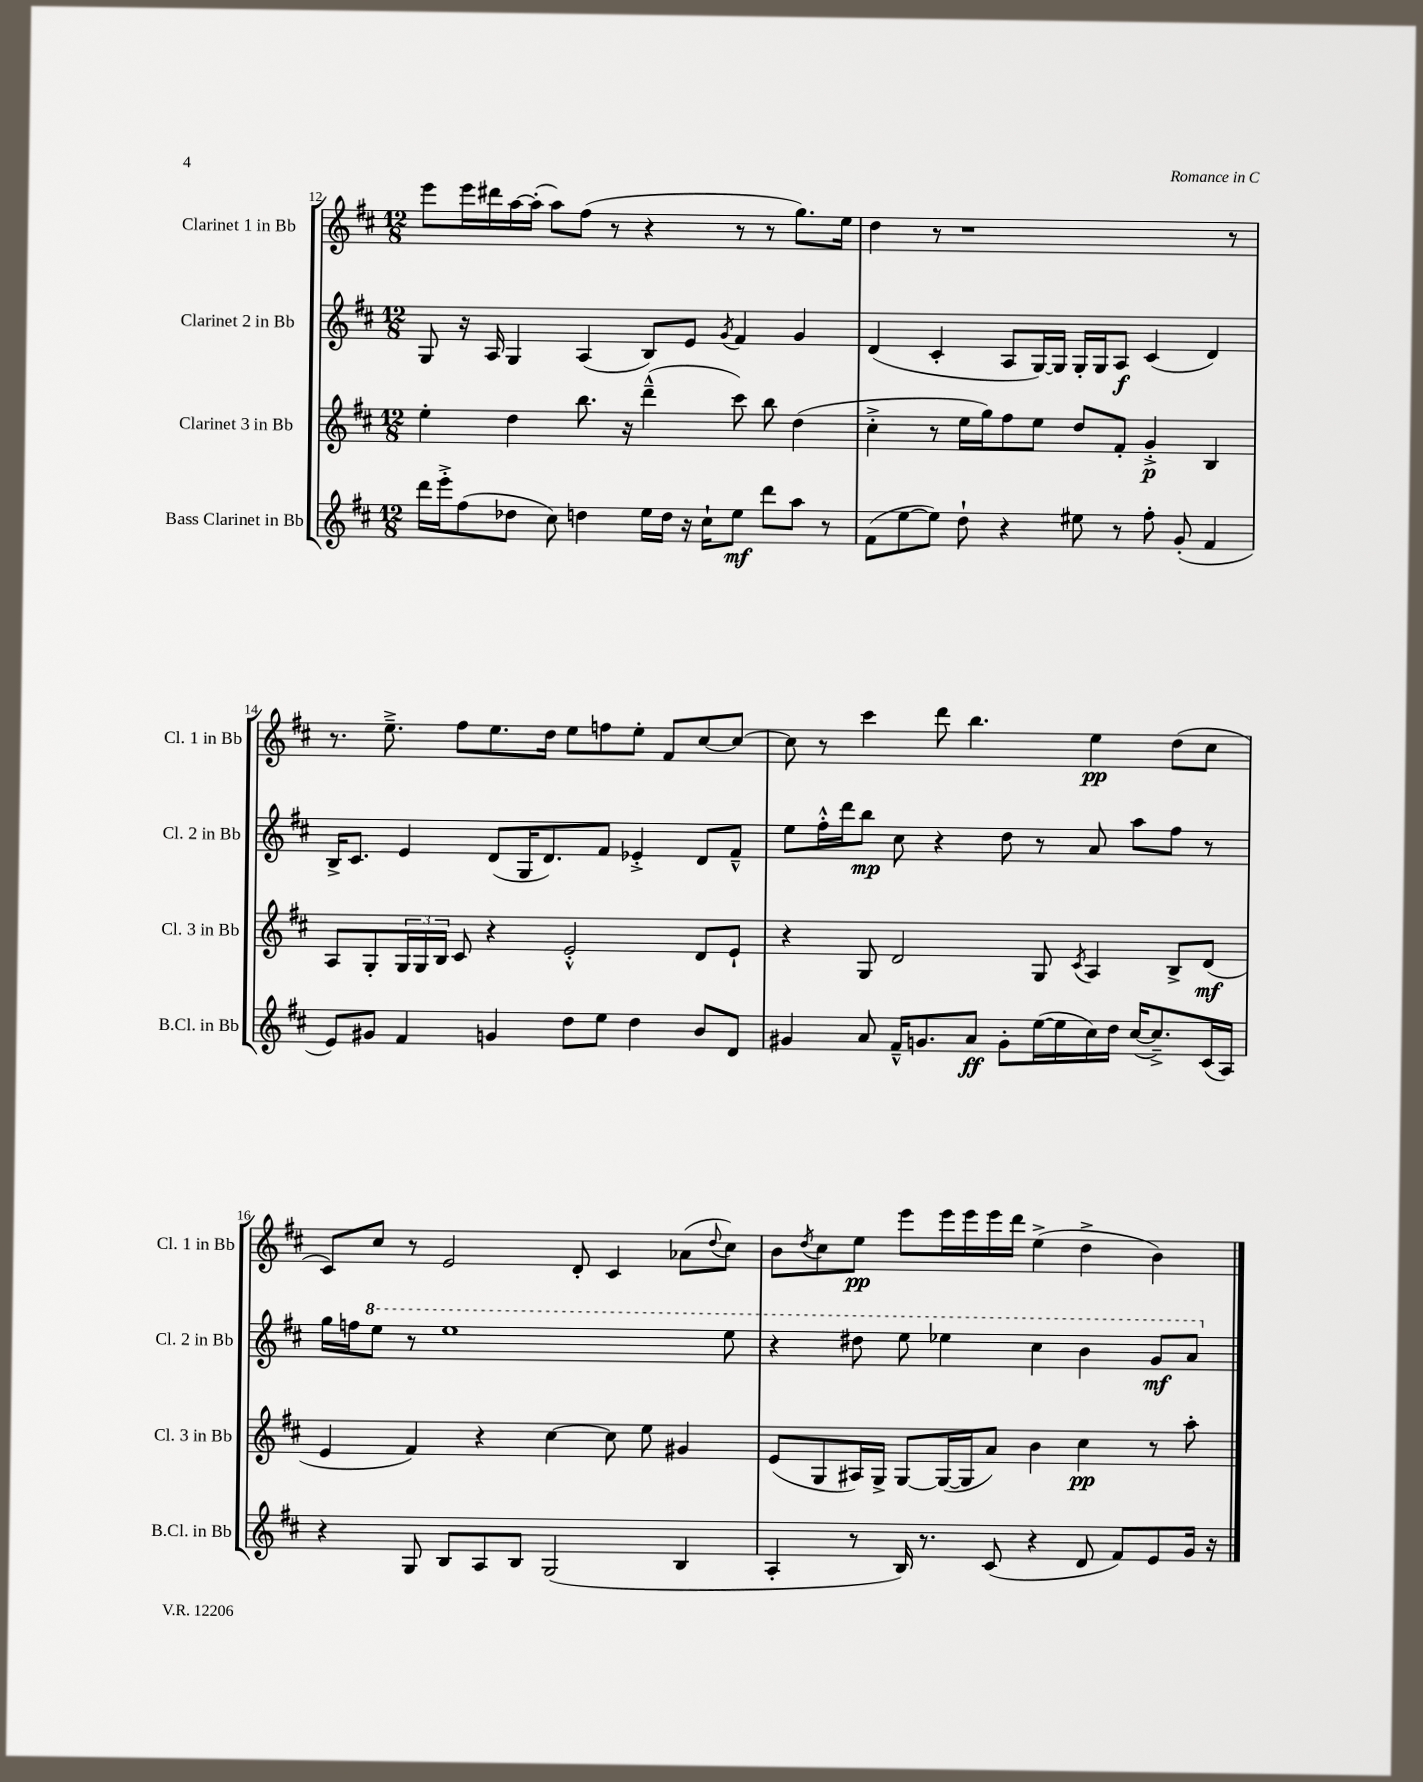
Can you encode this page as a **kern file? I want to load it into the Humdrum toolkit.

**kern	**dynam	**kern	**dynam	**kern	**dynam	**kern	**dynam
*part4	*part4	*part3	*part3	*part2	*part2	*part1	*part1
*staff4	*staff4	*staff3	*staff3	*staff2	*staff2	*staff1	*staff1
*I"Bass Clarinet in Bb	*	*I"Clarinet 3 in Bb	*	*I"Clarinet 2 in Bb	*	*I"Clarinet 1 in Bb	*
*I'B.Cl. in Bb	*	*I'Cl. 3 in Bb	*	*I'Cl. 2 in Bb	*	*I'Cl. 1 in Bb	*
*clefG2	*	*clefG2	*	*clefG2	*	*clefG2	*
*k[f#c#]	*	*k[f#c#]	*	*k[f#c#]	*	*k[f#c#]	*
*M12/8	*	*M12/8	*	*M12/8	*	*M12/8	*
=12	=12	=12	=12	=12	=12	=12	=12
16ddd\LL	.	4ee'\	.	8G/	.	8eee\L	.
16eee'^\J	.	.	.	.	.	.	.
(8ff#\	.	.	.	16r	.	16eee\L	.
.	.	.	.	16A/	.	16ddd#X\	.
8dd-X\J	.	4dd\	.	4G/	.	[16aa\	.
.	.	.	.	.	.	(16aa'\JJ]	.
8cc#\)	.	.	.	.	.	8aa\L)	.
4ddn\	.	8.bb\	.	(4A/	.	(8ff#\J	.
.	.	.	.	.	.	8r	.
.	.	16r	.	.	.	.	.
16ee\LL	.	(4ddd~^^\	.	8B/L)	.	4r	.
16dd\JJ	.	.	.	.	.	.	.
16r	.	.	.	8e/J	.	.	.
16cc#`\KL	.	.	.	.	.	.	.
.	.	.	.	8qg/	.	.	.
8ee\J	mf	8ccc#\)	.	4f#/	.	8r	.
8ddd\L	.	8bb\	.	.	.	8r	.
8aa\J	.	(4dd\	.	4g/	.	8.gg\L)	.
8r	.	.	.	.	.	.	.
.	.	.	.	.	.	16ee\Jk	.
=13	=13	=13	=13	=13	=13	=13	=13
(8f#\L	.	4cc#'^\	.	(4d/	.	4dd\	.
[8ee\	.	.	.	.	.	.	.
8ee\J])	.	8r	.	4c#'/	.	8r	.
8dd`\	.	16ee\LL	.	.	.	1r	.
.	.	16gg\J)	.	.	.	.	.
4r	.	8ff#\	.	8A/L	.	.	.
.	.	8ee\J	.	[16G/L)	.	.	.
.	.	.	.	16G/JJ]	.	.	.
8ee#X\	.	8dd/L	.	16G'/LL	.	.	.
.	.	.	.	16G/J	.	.	.
8r	.	8f#'/J	.	8A/J	f	.	.
8ff#'\	.	4g'^/	p	(4c#/	.	.	.
(8g'/	.	.	.	.	.	.	.
4f#/	.	4B/	.	4d/)	.	.	.
.	.	.	.	.	.	8r	.
!!LO:LB:g=z
=14	=14	=14	=14	=14	=14	=14	=14
8e/L)	.	8A/L	.	16B^/KL	.	8.r	.
.	.	.	.	8.c#/J	.	.	.
8g#X/J	.	8G'/	.	.	.	.	.
.	.	.	.	.	.	8.ee~^\	.
4f#/	.	24G/L	.	4e/	.	.	.
.	.	24G/	.	.	.	.	.
.	.	24B/JJ	.	.	.	.	.
.	.	8c#/	.	.	.	8ff#\L	.
4gn/	.	4r	.	(8d/L	.	8.ee\	.
.	.	.	.	16G/K	.	.	.
.	.	.	.	8.d/)	.	16dd\Jk	.
8dd\L	.	2e'^^/	.	.	.	8ee\L	.
8ee\J	.	.	.	8f#/J	.	8ffn\	.
4dd\	.	.	.	4e-X'^/	.	8ee'\J	.
.	.	.	.	.	.	8f#/L	.
8b/L	.	8d/L	.	8d/L	.	[8cc#/	.
8d/J	.	8e`/J	.	8f#~^^/J	.	8cc#/J_	.
=15	=15	=15	=15	=15	=15	=15	=15
4g#X/	.	4r	.	8ee\L	.	8cc#\]	.
.	.	.	.	16ff#'^^\L	.	8r	.
.	.	.	.	16ddd\J	.	.	.
8a/	.	8G/	.	8bb\J	mp	4ccc#\	.
16f#~^^/KL	.	2d/	.	8cc#\	.	.	.
8.gn/	.	.	.	.	.	.	.
.	.	.	.	4r	.	8ddd\	.
8a/J	ff	.	.	.	.	4.bb\	.
8g'\L	.	.	.	8dd\	.	.	.
([16ee\L	.	8G/	.	8r	.	.	.
16ee\]	.	.	.	.	.	.	.
.	.	8qc#/	.	.	.	.	.
16cc#\)	.	4A/	.	8a/	.	4ee\	pp
16dd\JJ	.	.	.	.	.	.	.
([16cc#/KL	.	.	.	8aa\L	.	.	.
8.cc#~^/])	.	.	.	.	.	.	.
.	.	8B^/L	.	8ff#\J	.	(8dd\L	.
(16c#/L	.	(8d/J	mf	8r	.	8cc#\J	.
16A/JJ)	.	.	.	.	.	.	.
!!LO:LB:g=z
=16	=16	=16	=16	=16	=16	=16	=16
4r	.	4e/	.	16gg\LL	.	8c#/L)	.
.	.	.	.	16ffn\J	.	.	.
*	*	*	*	*8va	*	*	*
.	.	.	.	8eee\J	.	8cc#/J	.
8G/	.	4f#/)	.	8r	.	8r	.
8B/L	.	.	.	1eee	.	2e/	.
8A/	.	4r	.	.	.	.	.
8B/J	.	.	.	.	.	.	.
(2G/	.	[4cc#\	.	.	.	.	.
.	.	.	.	.	.	8d'/	.
.	.	8cc#\]	.	.	.	4c#/	.
.	.	8ee\	.	.	.	.	.
4B/	.	4g#X/	.	.	.	(8a-X\L	.
.	.	.	.	.	.	8qqdd/	.
.	.	.	.	8eee\	.	8cc#\J)	.
=17	=17	=17	=17	=17	=17	=17	=17
4A'/	.	(8e/L	.	4r	.	8b\L	.
.	.	.	.	.	.	8qdd/	.
.	.	8G/	.	.	.	8cc#\	.
8r	.	16A#X/L)	.	8ddd#X\	.	8ee\J	pp
.	.	16G^/JJ	.	.	.	.	.
16B/)	.	[8G/L	.	8eee\	.	8eee\L	.
8.r	.	.	.	.	.	.	.
.	.	(16G/L_	.	4eee-X\	.	16eee\L	.
.	.	16G/J]	.	.	.	16eee\	.
(8c#/	.	8a/J)	.	.	.	16eee\	.
.	.	.	.	.	.	16ddd\JJ	.
4r	.	4b\	.	4ccc#\	.	(4ee^\	.
8d/	.	4cc#\	pp	4bb\	.	4dd^\	.
8f#/L)	.	.	.	.	.	.	.
8e/	.	8r	.	8gg/L	mf	4b\)	.
16g/Jk	.	8aa'\	.	8aa/J	.	.	.
16r	.	.	.	.	.	.	.
*	*	*	*	*X8va	*	*	*
==	==	==	==	==	==	==	==
*-	*-	*-	*-	*-	*-	*-	*-
